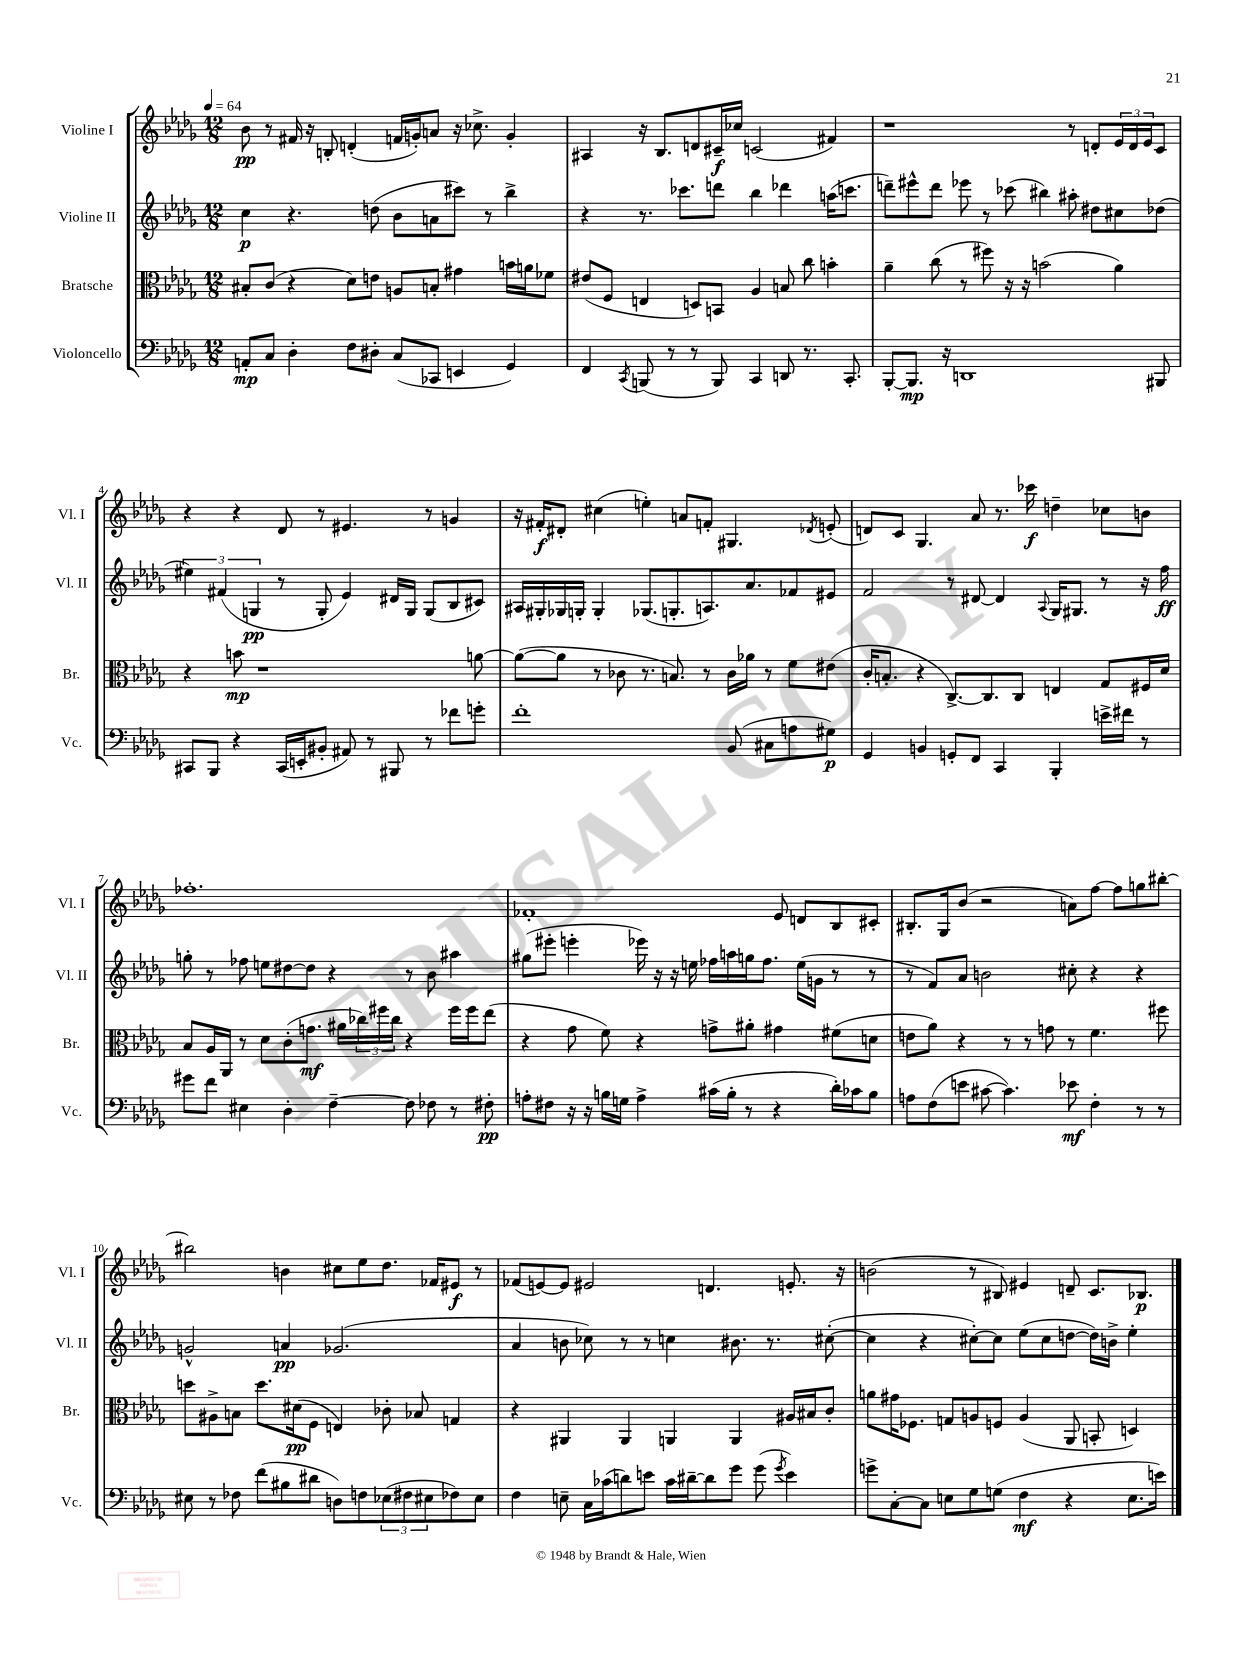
<<
\new StaffGroup <<
\new Staff = "s0" \with { instrumentName = "Violine I" shortInstrumentName = "Vl. I" } {
    \clef treble \key des \major \numericTimeSignature \time 12/8 \tempo 4 = 64
    bes'8\pp r8 fis'16 r16 b8-. d'4-.( f'16 g'16-.) a'8 r16 ces''8.-> g'4-. |
    ais4 r16 bes8. d'8 cis'16--\f ces''16 c'2( fis'4) |
    r1 r8 d'8-. \tuplet 3/2 { ees'16 d'16 ees'16 } c'8 |
    r4 r4 des'8 r8 eis'4. r8 g'4 |
    r16 fis'16-.\f dis'8-. cis''4( e''4-.) a'8 f'8-. gis4. \acciaccatura { des'8 } e'8-.( |
    d'8) c'8 ges4. aes'8 r8. ces'''16\f d''4-- ces''8 b'8 |
    fes''1.-. |
    fes'1-. ees'8 d'8 bes8 cis'8-. |
    bis8.-. ges16 bes'8( r2 a'8) f''8~ f''8 g''8 bis''8~-. |
    bis''2 b'4 cis''8 ees''8 des''8. fes'16 eis'8\f r8 |
    fes'8( e'8~) e'8 eis'2 d'4. e'8.-. r16 |
    b'2( r8 bis8) eis'4 d'8-- c'8. bes8.\p \bar "|." |
}
\new Staff = "s1" \with { instrumentName = "Violine II" shortInstrumentName = "Vl. II" } {
    \clef treble \key des \major \numericTimeSignature \time 12/8
    c''4\p r4. d''8( bes'8 a'8 cis'''8) r8 bes''4-> |
    r4 r8. ces'''8. d'''8 bes''4 des'''4 a''16( c'''8. |
    d'''8--) eis'''8-^ d'''8 ees'''8 r8 ces'''8( bis''4) ais''8-. dis''8 cis''8 des''8( |
    \tuplet 3/2 { eis''4) fis'4( g4\pp } r8 g8-. ees'4) dis'16 g16 g8( bes8 cis'8) |
    ais16 gis16-. ges16 g16-. g4-. ges8.( g8.-. a8.) aes'8. fes'8 eis'8 |
    f'2 r8 dis'8~ dis'4 \appoggiatura { aes8 } ges16 gis8. r8 r16 f''16\ff |
    g''8-. r8 fes''8 e''8 dis''8~ dis''8 r4 r8 bes'8 ais''4 |
    gis''8( eis'''8-. e'''4-. ees'''16) r16 r16 e''16 fes''16 a''16 g''16 fes''8. e''16( g'16 r8 r8 |
    r8 f'8) aes'8 b'2 cis''8-. r4 r4 |
    g'2-^ a'4\pp ges'2.( |
    aes'4 b'8 ces''8) r8 r8 c''4 bis'8. r8. cis''8~-.( |
    cis''4 r4 cis''8~-.) cis''8 ees''8( cis''8 d''8~ d''16) b'16-> ees''4-. \bar "|." |
}
\new Staff = "s2" \with { instrumentName = "Bratsche" shortInstrumentName = "Br." } {
    \clef alto \key des \major \numericTimeSignature \time 12/8
    bis8-. c'8( r4 des'8) e'8 a8 b8-. gis'4 b'16 a'16 fes'8 |
    eis'8( f8 e4 d8) b,8 aes4 b8 c''8 b'4-. |
    aes'4-- c''8( r8 fis''8) r16 r16 b'2( aes'4) |
    r4 b'8\mp r1 a'8~ |
    a'8~( a'8 r8 ces'8 r8. b8.) r8 ces'16 aes'16 r8 f'8 eis'8( |
    c'16-. b8.-. r4 c8.~->) c8. c8 e4 ges8 fis16 des'16 |
    bes8 aes16 aes,16 r8 des'8 c'8-.( g'8.\mf ais'16 \tuplet 3/2 { ces''16) fis''16 ces''16 } r4 fis''16 fis''16 ees''8( |
    r4 ges'8 f'8) r4 g'8-> ais'8-. gis'4 fis'8( d'8 |
    e'8 aes'8) r4 r8 r8 g'8 r8 f'4. fis''8 |
    d''8 ais8-> b8 d''8. dis'16\pp( f8 e4) ces'8-. bes8 g4 |
    r4 ais,4 ais,4 a,4 a,4 ais16 bis16 c'8-. |
    a'8 gis'16 fes8. g8 a8 f8 a4( aes,8 b,8-. d4) \bar "|." |
}
\new Staff = "s3" \with { instrumentName = "Violoncello" shortInstrumentName = "Vc." } {
    \clef bass \key des \major \numericTimeSignature \time 12/8
    a,8-.\mp c8 des4-. f8 dis8-. c8( ces,8 e,4 ges,4) |
    f,4 \acciaccatura { c,8 } b,,8( r8 r8 b,,8) c,4 d,8 r8. c,8.-. |
    bes,,8~-. bes,,8.\mp r16 d,1 bis,,8 |
    cis,8 bes,,8 r4 cis,16( e,16-. bis,8-. ais,8) r8 bis,,8 r8 fes'8 g'8-. |
    f'1-. bes,8( cis8 a8 gis8\p) |
    ges,4 b,4 g,8-. f,8 c,4 bes,,4-. e'16-> fis'16 r8 |
    gis'8 f'8 eis4 des4-. f4~-- f8 fes8 r8 fis8-.\pp |
    a8-. fis8 r16 r16 b16 g16 a4-> cis'16( b16-. r8 r4 des'16-.) ces'16 b8 |
    a8 f8( e'8 cis'8~ cis'4.) ees'8\mf f4-. r8 r8 |
    eis8 r8 fes8 f'8( bis8 dis'8 d8) f8 \tuplet 3/2 { ees8( fis8 eis8 } fes8) eis8 |
    f4 e8-- c16 ces'16( d'8) e'8 ces'16 dis'16~-- dis'8 ges'8 ges'8( \acciaccatura { ges'8 } e'4) |
    g'8-> c8~-. c8 e8 ges8 g8( f4\mf r4 e8. e'16) \bar "|." |
}
>>
>>
